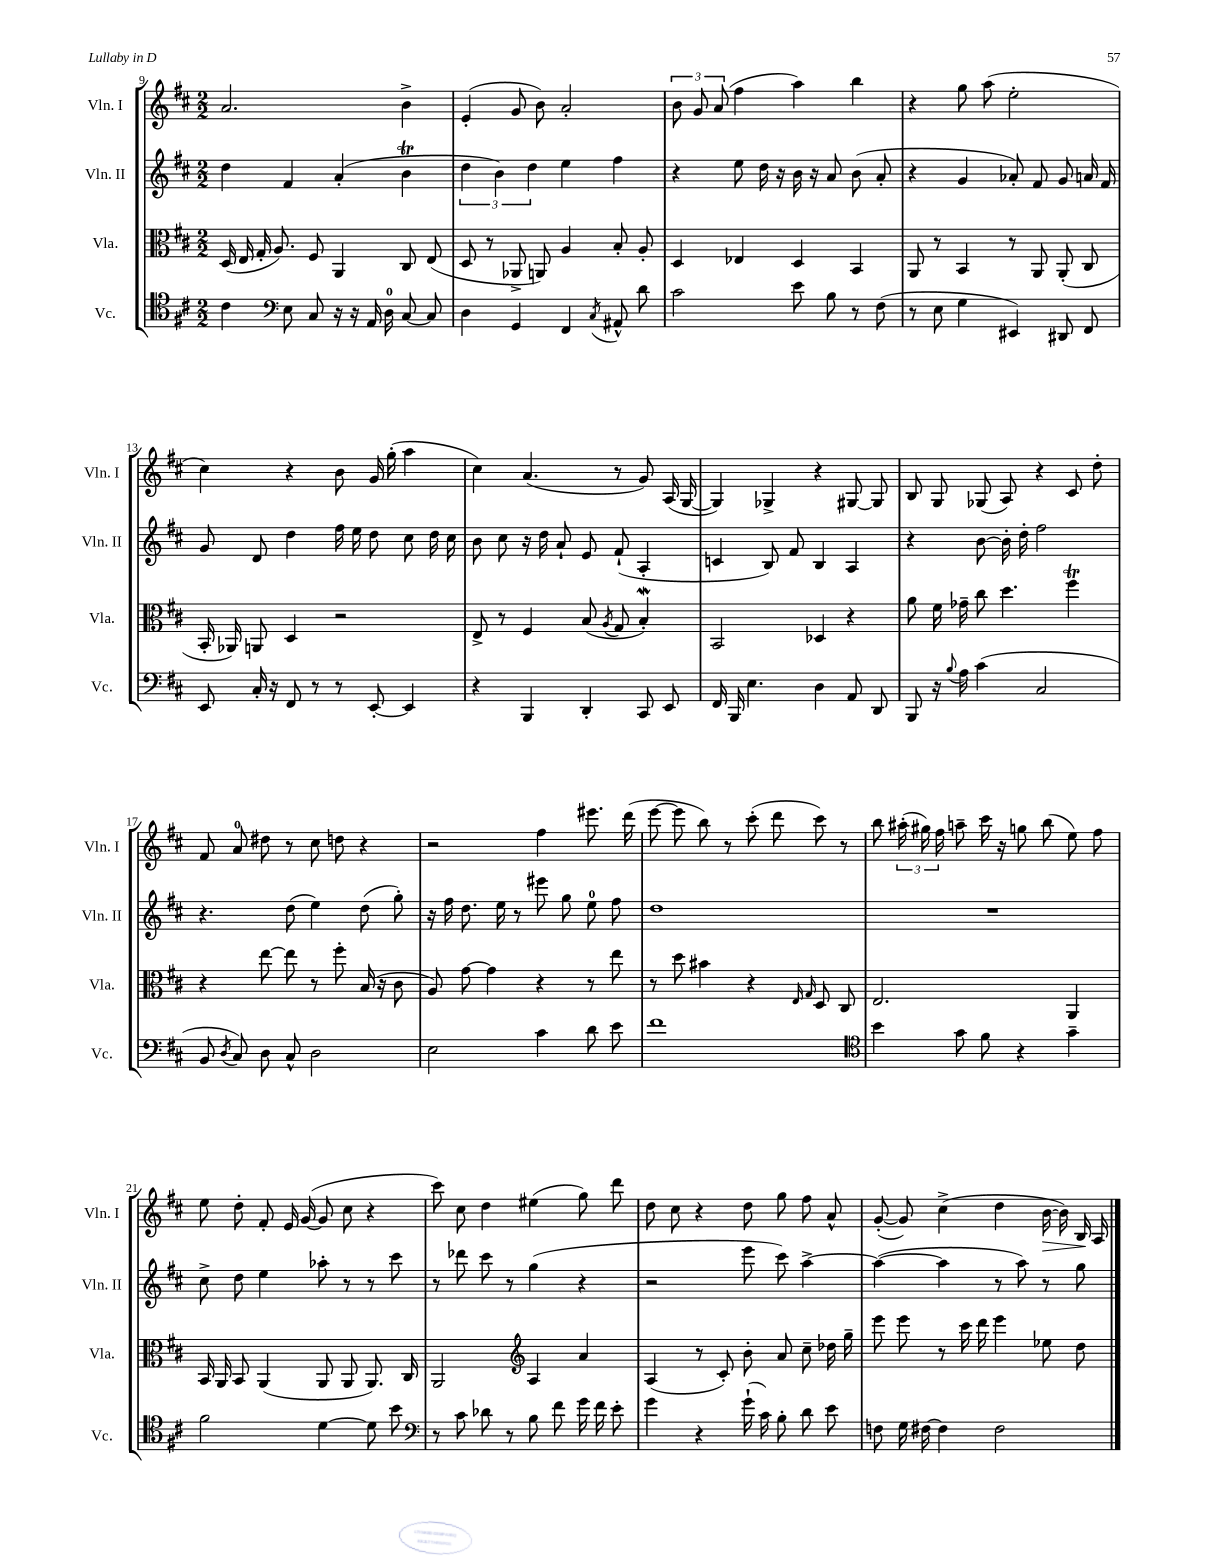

**kern	**kern	**kern	**kern
*staff4	*staff3	*staff2	*staff1
*clefC4	*clefC3	*clefG2	*clefG2
*k[f#c#]	*k[f#c#]	*k[f#c#]	*k[f#c#]
*M2/2	*M2/2	*M2/2	*M2/2
4c#	(16D	4dd	2.a
.	16E	.	.
.	16G'	.	.
.	8.A)	.	.
*clefF4	*	*	*
8E	.	4f#	.
8C#	8F#	.	.
16r	4AA	(4a'	.
16r	.	.	.
16AA	.	.	.
16D	.	.	.
[8C#	8C#	4b	4b^
8C#]	(8E	.	.
=	=	=	=
4D	8D	6dd	(4e'
.	8r	.	.
.	.	6b)	.
4GG	8AA-^	.	8g
.	.	6dd	.
.	8AA)	.	8b)
4FF#	4A	4ee	2a'
8qC#	.	.	.
8AA#^^	8B'	4ff#	.
8d	8A'	.	.
=	=	=	=
2c#	4D	4r	12b
.	.	.	12g
.	.	.	(12a
.	4E-	8ee	4ff#
.	.	16dd	.
.	.	16r	.
8e	4D	16b	4aa)
.	.	16r	.
8B	.	8a	.
8r	4BB	(8b	4bb
(8F#	.	8a'	.
=	=	=	=
8r	8AA	4r	4r
8E	8r	.	.
4G	4BB	4g	8gg
.	.	.	(8aa
4EE#)	8r	8a-')	2ee'
.	8AA	8f#	.
8DD#	(8AA'	8g	.
8FF#	8C#	16a	.
.	.	16f#	.
=	=	=	=
8EE	16BB'	8g	4cc#)
.	16AA-)	.	.
16C#'	8AA	8d	.
16r	.	.	.
8FF#	4D	4dd	4r
8r	.	.	.
8r	2r	16ff#	8b
.	.	16ee	.
[8EE'	.	8dd	16g
.	.	.	(16gg'
4EE]	.	8cc#	4aa
.	.	16dd	.
.	.	16cc#	.
=	=	=	=
4r	8E^	8b	4cc#)
.	8r	8cc#	.
4BBB	4F#	16r	(4.a
.	.	16dd	.
.	.	8a`	.
4DD'	(8B	8e	.
.	8qA	.	.
.	8G	(8f#`	8r
8CC#	4B')	4A'	8g)
8EE	.	.	(16A
.	.	.	[16G
=	=	=	=
16FF#	2BB	4c	4G])
16BBB	.	.	.
4.E	.	.	.
.	.	8B)	4G-^
.	.	8f#	.
4D	4D-	4B	4r
8AA	4r	4A	[8G#
8DD	.	.	8G#]
=	=	=	=
8BBB	8a	4r	8B
16r	16f#	.	8G
8qqB	.	.	.
16A	16g-~	.	.
(4c#	8cc#	[8b	(8G-
.	4.dd	16b']	8A)
.	.	16dd'	.
2C#	.	2ff#	4r
.	4ff#	.	8c#
.	.	.	8dd'
=	=	=	=
8BB	4r	4.r	8f#
8qD	.	.	.
8C#)	.	.	8a
8D	[8ee	.	8dd#
8C#^^	8ee]	(8dd	8r
2D	8r	4ee)	8cc#
.	8ff#'	.	8dd
.	(16B	(8dd	4r
.	16r	.	.
.	8c#	8gg')	.
=	=	=	=
2E	8A)	16r	2r
.	.	16ff#	.
.	[8g	8.dd	.
.	4g]	.	.
.	.	16ee	.
.	.	8r	.
4c#	4r	8eee#	4ff#
.	.	8gg	.
8d	8r	8ee	8.eee#
8e	8ee	8ff#	.
.	.	.	(16ddd
=	=	=	=
1f#	8r	1dd	[8eee
.	8dd	.	8eee]
.	4b#	.	8bb)
.	.	.	8r
.	4r	.	(8ccc#'
.	.	.	8ddd
.	16qqE	.	.
.	16qqG	.	.
.	8D	.	8ccc#)
.	8C#	.	8r
=	=	=	=
*clefC4	*	*	*
4b	2.E	1r	8bb
.	.	.	(24aa#'
.	.	.	24gg#)
.	.	.	24ff#
8g	.	.	8aa~
8f#	.	.	16ccc#
.	.	.	16r
4r	.	.	8gg
.	.	.	(8bb
4g~	4AA	.	8ee)
.	.	.	8ff#
=	=	=	=
2f#	16BB	8cc#^	8ee
.	16AA	.	.
.	8BB	8dd	8dd'
.	(4AA	4ee	8f#'
.	.	.	16e
.	.	.	([16g
[4d	8AA	8aa-'	8g]
.	8AA	8r	8cc#
8d]	8.AA)	8r	4r
8b	.	8ccc#	.
.	16C#	.	.
=	=	=	=
*clefF4	*	*	*
8r	2AA	8r	8ccc#)
8c#	.	8ddd-	8cc#
8d-	.	8ccc#	4dd
8r	.	8r	.
*	*clefG2	*	*
8B	4A	(4gg	(4ee#
8f#	.	.	.
16g	4a	4r	8gg)
16f#	.	.	.
8e'	.	.	8ddd
=	=	=	=
4g	(4A	2r	8dd
.	.	.	8cc#
4r	8r	.	4r
.	8c#')	.	.
(16g`	8b'	8eee	8dd
16c#)	.	.	.
8B'	8a	8ccc#)	8gg
8d	8cc#~	[4aa^	8ff#
8e	16dd-	.	8a^^
.	16gg~	.	.
=	=	=	=
8F	8eee	(4aa_	([8g'
16G	8eee	.	8g])
[16F#	.	.	.
4F#]	8r	4aa]	(4cc#^
.	16ccc#	.	.
.	16ddd	.	.
2F#	4eee	8r	4dd
.	.	8aa)	.
.	8ee-	8r	[16b
.	.	.	16b])
.	8dd	8gg	16B
.	.	.	16A
==	==	==	==
*-	*-	*-	*-
